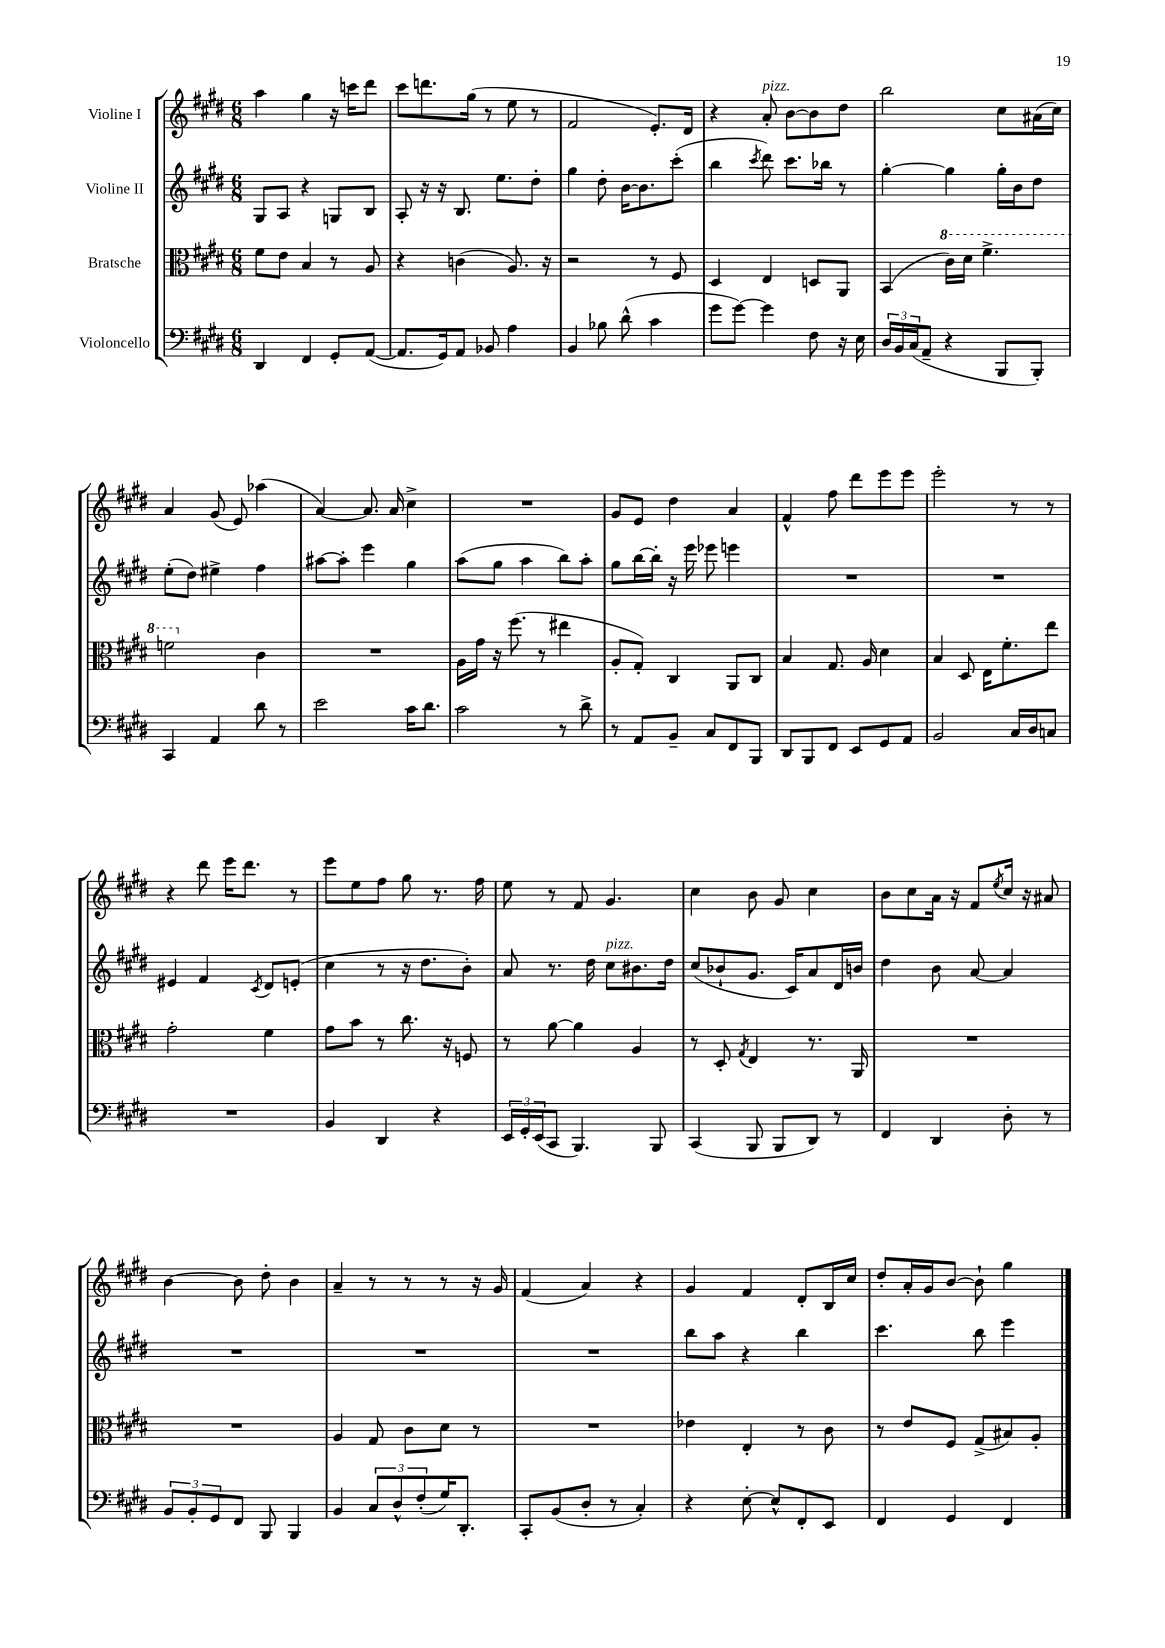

**kern	**kern	**kern	**kern
*part4	*part3	*part2	*part1
*staff4	*staff3	*staff2	*staff1
*I"Violoncello	*I"Bratsche	*I"Violine II	*I"Violine I
*clefF4	*clefC3	*clefG2	*clefG2
*k[f#c#g#d#]	*k[f#c#g#d#]	*k[f#c#g#d#]	*k[f#c#g#d#]
*M6/8	*M6/8	*M6/8	*M6/8
=3	=3	=3	=3
4DD#/	8f#\L	8G#/L	4aa\
.	8e\J	8A/J	.
4FF#/	4B/	4r	4gg#\
8GG#'/L	8r	8Gn/L	16r
.	.	.	16cccn\KL
([8AA/J	8A/	8B/J	8ddd#\J
=4	=4	=4	=4
8.AA/L]	4r	8A'/	8ccc#\L
.	.	16r	8.dddn\
16GG#/k)	.	16r	.
8AA/J	(4cn\	8.B/	.
.	.	.	(16gg#\Jk
8BB-X/	.	.	8r
.	.	8.ee\L	.
4A\	8.A/)	.	8ee\
.	.	8dd#'\J	8r
.	16r	.	.
=5	=5	=5	=5
4BB/	2r	4gg#\	2f#/
8B-X\	.	8dd#'\	.
(8d#^^\	.	[16b\KL	.
.	.	8.b\]	.
4c#\	8r	.	8.e'/L)
.	8F#/	(8ccc#'\J	.
.	.	.	16d#/Jk
=6	=6	=6	=6
8g#\L	4D#/	4bb\	4r
[8g#\J)	.	.	.
.	.	8qccc#/	.
!	!	!	!LO:TX:a:i:t=pizz.
4g#\]	4E/	8ddd#\)	8a'/
.	.	8.ccc#\L	[8b\L
8F#\	8Dn/L	.	8b\]
.	.	16bb-X\Jk	.
16r	8AA/J	8r	8dd#\J
16E\	.	.	.
=7	=7	=7	=7
24D#/LL	(4BB/	[4gg#'\	2bb\
24BB/	.	.	.
(24C#/J	.	.	.
8AA~/J	.	.	.
*	*8va	*	*
4r	16cc#\LL)	4gg#\]	.
.	16dd#\JJ	.	.
.	4.ff#^\	.	.
8BBB/L	.	16gg#'\LL	8cc#\L
.	.	16b\J	.
8BBB'/J)	.	8dd#\J	(16a#X\L
.	.	.	16cc#\JJ)
!!LO:LB:g=z
=8	=8	=8	=8
4CC#/	2ffn\	(8ee'\L	4a/
.	.	8dd#\J)	.
4AA/	.	4ee#X^\	(8g#/
.	.	.	8e/)
*	*X8va	*	*
8d#\	4c#\	4ff#\	(4aa-X\
8r	.	.	.
=9	=9	=9	=9
2e\	2.r	[8aa#X\L	[4a/)
.	.	8aa#'\J]	.
.	.	4eee\	8.a/]
.	.	.	16a/
16c#\KL	.	4gg#\	4cc#^\
8.d#\J	.	.	.
=10	=10	=10	=10
2c#\	16A\LL	(8aa\L	2.r
.	16g#\JJ	.	.
.	16r	8gg#\J	.
.	(8.ff#\	.	.
.	.	4aa\	.
.	8r	.	.
8r	4ee#X\	8bb\L)	.
8d#^\	.	8aa'\J	.
=11	=11	=11	=11
8r	8A'/L	8gg#\L	8g#/L
8AA/L	8G#'/J)	[16bb\L	8e/J
.	.	16bb'\JJ]	.
8BB~/J	4C#/	16r	4dd#\
.	.	16eee\	.
8C#/L	.	8eee-X\	.
8FF#/	8AA/L	4eeen\	4a/
8BBB/J	8C#/J	.	.
=12	=12	=12	=12
8DD#/L	4B/	2.r	4f#^^/
8BBB/	.	.	.
8FF#/J	8.G#/	.	8ff#\
8EE/L	.	.	8ddd#\L
.	16A/	.	.
8GG#/	4d#\	.	8eee\
8AA/J	.	.	8eee\J
=13	=13	=13	=13
2BB/	4B/	2.r	2eee'\
.	8D#/	.	.
.	16E\KL	.	.
.	8.f#'\	.	.
16C#/LL	.	.	8r
16D#/J	.	.	.
8Cn/J	8ee\J	.	8r
!!LO:LB:g=z
=14	=14	=14	=14
2.r	2g#'\	4e#X/	4r
.	.	4f#/	8ddd#\
.	.	.	16eee\KL
.	.	.	8.ddd#\J
.	.	8qc#/	.
.	4f#\	8d#/L	.
.	.	(8en'/J	8r
=15	=15	=15	=15
4BB/	8g#\L	4cc#\	8eee\L
.	8b\J	.	8ee\
4DD#/	8r	8r	8ff#\J
.	8.cc#\	16r	8gg#\
.	.	8.dd#\L	.
4r	.	.	8.r
.	16r	.	.
.	8Fn/	8b'\J)	.
.	.	.	16ff#\
=16	=16	=16	=16
24EE/LL	8r	8a/	8ee\
24GG#'/	.	.	.
(24EE/J	.	.	.
8CC#/J	[8a\	8.r	8r
4.BBB/)	4a\]	.	8f#/
.	.	16dd#\	.
!	!	!LO:TX:a:i:t=pizz.	!
.	.	8cc#\L	4.g#/
.	4A/	8.b#X\	.
8BBB/	.	.	.
.	.	16dd#\Jk	.
=17	=17	=17	=17
(4CC#/	8r	(8cc#/L	4cc#\
.	8D#'/	8b-X`/	.
.	8qG#/	.	.
8BBB/	4E/	8.g#/J	8b\
8BBB/L	.	.	8g#/
.	.	16c#/KL)	.
8DD#/J)	8.r	8a/	4cc#\
8r	.	16d#/L	.
.	16AA/	16bn/JJ	.
=18	=18	=18	=18
4FF#/	2.r	4dd#\	8b\L
.	.	.	8cc#\
4DD#/	.	8b\	16a\Jk
.	.	.	16r
.	.	[8a/	8f#/L
.	.	.	8qee/
8D#'\	.	4a/]	16cc#/Jk
.	.	.	16r
8r	.	.	8a#X/
!!LO:LB:g=z
=19	=19	=19	=19
12BB/L	2.r	2.r	[4b\
12BB'/	.	.	.
12GG#/	.	.	.
8FF#/J	.	.	8b\]
8BBB/	.	.	8dd#'\
4BBB/	.	.	4b\
=20	=20	=20	=20
4BB/	4A/	2.r	4a~/
12C#/L	8G#/	.	8r
12D#^^/	.	.	.
.	8c#\L	.	8r
(12F#'/	.	.	.
16G#/K)	8d#\J	.	8r
8.DD#'/J	.	.	.
.	8r	.	16r
.	.	.	16g#/
=21	=21	=21	=21
8CC#'/L	2.r	2.r	(4f#/
(8BB/	.	.	.
8D#'/J	.	.	4a/)
8r	.	.	.
4C#'/)	.	.	4r
=22	=22	=22	=22
4r	4e-X\	8bb\L	4g#/
.	.	8aa\J	.
[8E'\	4E'/	4r	4f#/
8E^^/L]	.	.	.
8FF#'/	8r	4bb\	8d#'/L
8EE/J	8c#\	.	16B/L
.	.	.	16cc#/JJ
=23	=23	=23	=23
4FF#/	8r	4.ccc#\	8dd#'/L
.	8e/L	.	16a'/L
.	.	.	16g#/J
4GG#/	8F#/J	.	[8b/J
.	(8G#^/L	8bb\	8b`\]
4FF#/	8B#X/)	4eee\	4gg#\
.	8A'/J	.	.
==	==	==	==
*-	*-	*-	*-
